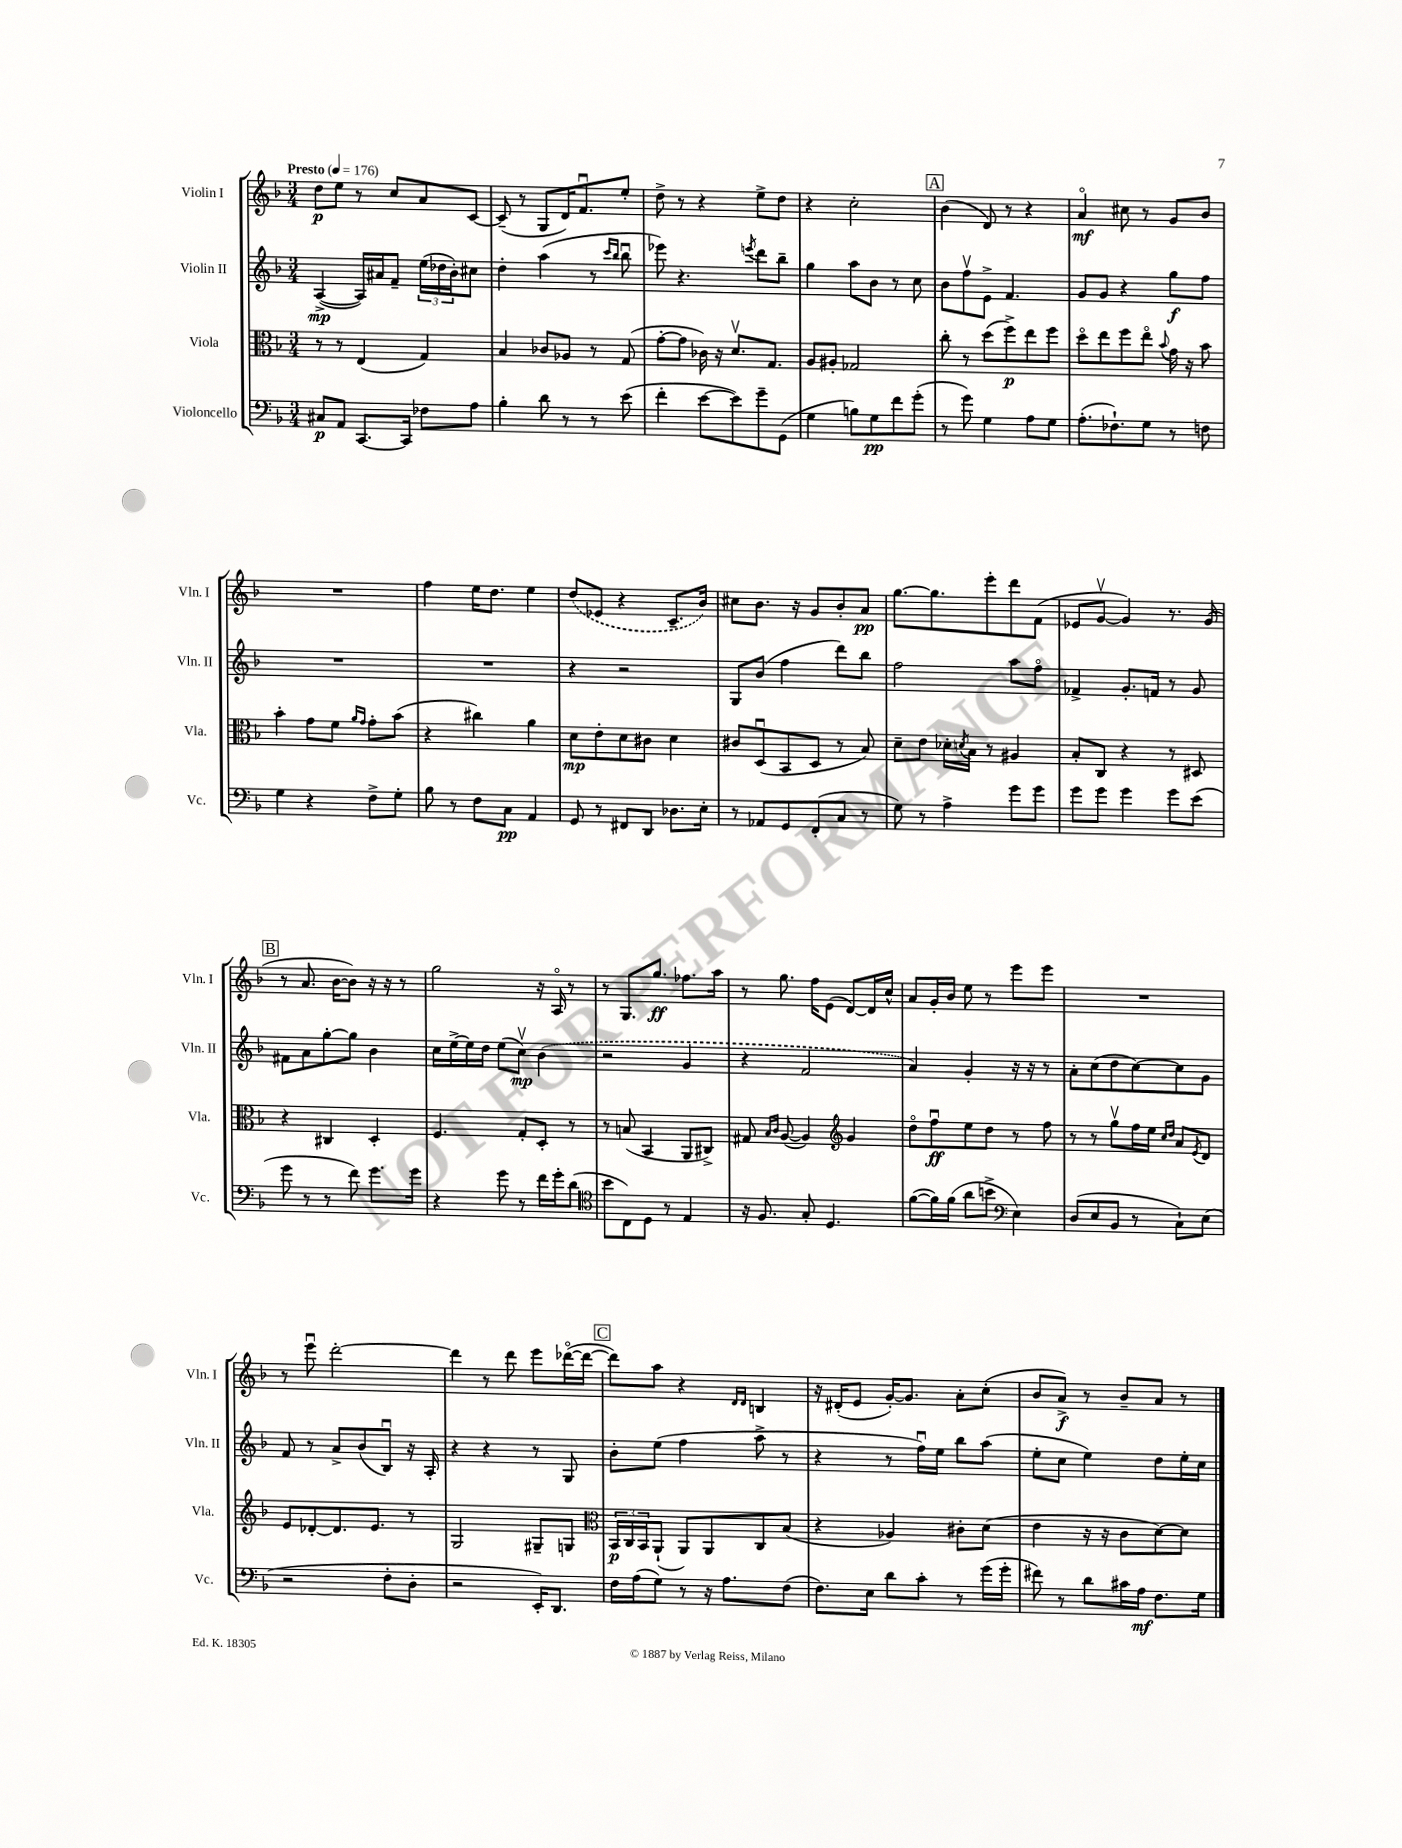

**kern	**dynam	**kern	**dynam	**kern	**dynam	**kern	**dynam
*part4	*part4	*part3	*part3	*part2	*part2	*part1	*part1
*staff4	*staff4	*staff3	*staff3	*staff2	*staff2	*staff1	*staff1
*I"Violoncello	*	*I"Viola	*	*I"Violin II	*	*I"Violin I	*
*I'Vc.	*	*I'Vla.	*	*I'Vln. II	*	*I'Vln. I	*
*clefF4	*	*clefC3	*	*clefG2	*	*clefG2	*
*k[b-]	*	*k[b-]	*	*k[b-]	*	*k[b-]	*
*M3/4	*	*M3/4	*	*M3/4	*	*M3/4	*
*MM176	*	*MM176	*	*MM176	*	*MM176	*
=1	=1	=1	=1	=1	=1	=1	=1
!	!	!	!	!	!	!LO:TX:a:B:t=Presto	!
8C#X/L	p	8r	.	([4A^/	mp	8dd\L	p
8AA/J	.	8r	.	.	.	8ee\J	.
[8.CC/L	.	(4E/	.	16A/LL])	.	8r	.
.	.	.	.	16a#X/J	.	.	.
.	.	.	.	8f~/J	.	8cc/L	.
16CC/Jk]	.	.	.	.	.	.	.
8F-X\L	.	4G/)	.	(24ee\LL	.	8a/	.
.	.	.	.	24dd-X\	.	.	.
.	.	.	.	24b-'\J)	.	.	.
8A\J	.	.	.	8cc#X\J	.	[8c/J	.
=2	=2	=2	=2	=2	=2	=2	=2
4B-'\	.	4B-/	.	4dd'\	.	(8c~/]	.
.	.	.	.	.	.	8r	.
8d\	.	8c-X/L	.	(4aa\	.	8G/L	.
8r	.	8A-X/J	.	.	.	16d/K)	.
.	.	.	.	.	.	8.fu/	.
8r	.	8r	.	8r	.	.	.
.	.	.	.	16qqccc/LL	.	.	.
.	.	.	.	16qqbb-/JJ	.	.	.
(8e\	.	(8G/	.	8bb-u\	.	8ee'/J	.
=3	=3	=3	=3	=3	=3	=3	=3
4f'\	.	[8g'\L	.	8eee-X\)	.	8dd^\	.
.	.	8g\J]	.	4.r	.	8r	.
[8e\L	.	16c-X\)	.	.	.	4r	.
.	.	16r	.	.	.	.	.
8e\])	.	8.dv/L	.	.	.	.	.
.	.	.	.	8qeeen/	.	.	.
8g~\	.	.	.	8ddd\L	.	8ee^\L	.
.	.	8.G/J	.	.	.	.	.
(8GG\J	.	.	.	8bb-~\J	.	8dd\J	.
=4	=4	=4	=4	=4	=4	=4	=4
4G\	.	8A/L	.	4gg\	.	4r	.
.	.	8A#X'/J	.	.	.	.	.
8Bn\L)	.	2G-X/	.	8aa\L	.	2cc'\	.
8G\	pp	.	.	8b-\J	.	.	.
8f\	.	.	.	8r	.	.	.
(8g'\J	.	.	.	8cc\	.	.	.
!!LO:REH:place=s1:t=A
=5	=5	=5	=5	=5	=5	=5	=5
8r	.	8cc'\	.	8b-\L	.	(4b-\	.
8g\)	.	8r	.	8ffv\	.	.	.
4G\	.	(8dd\L	.	8e^\J	.	8d/)	.
.	.	8ff^\)	p	4.f/	.	8r	.
8A\L	.	8ee\	.	.	.	4r	.
8G\J	.	8ff\J	.	.	.	.	.
=6	=6	=6	=6	=6	=6	=6	=6
(8.A'\L	.	8dd\L	.	8g/L	.	4a/	mf
.	.	8ee\	.	8g/J	.	.	.
8.F-X`\)	.	.	.	.	.	.	.
.	.	8ff\	.	4r	.	8cc#X\	.
8G\J	.	8ee\J	.	.	.	8r	.
.	.	8qqb-/	.	.	.	.	.
8r	.	16g\	.	8gg\L	f	8g/L	.
.	.	16r	.	.	.	.	.
8Fn\	.	8b-\	.	8ff\J	.	8b-/J	.
!!LO:LB:g=z
=7	=7	=7	=7	=7	=7	=7	=7
4G\	.	4b-'\	.	2.r	.	2.r	.
4r	.	8g\L	.	.	.	.	.
.	.	8f\J	.	.	.	.	.
.	.	16qqa/LL	.	.	.	.	.
.	.	16qqg/JJ	.	.	.	.	.
8F^\L	.	8g'\L	.	.	.	.	.
8G'\J	.	(8b-\J	.	.	.	.	.
=8	=8	=8	=8	=8	=8	=8	=8
8B-\	.	4r	.	2.r	.	4ff\	.
8r	.	.	.	.	.	.	.
8F\L	.	4cc#X\)	.	.	.	16ee\KL	.
.	.	.	.	.	.	8.dd\J	.
8C\J	pp	.	.	.	.	.	.
4AA/	.	4a\	.	.	.	4ee\	.
=9	=9	=9	=9	=9	=9	=9	=9
8GG/	.	8d\L	mp	4r	.	(8dd/L	.
8r	.	8e'\	.	.	.	8e-X/J	.
8FF#X/L	.	8d\	.	2r	.	4r	.
8DD/J	.	8c#X\J	.	.	.	.	.
8.D-X\L	.	4d\	.	.	.	8.c~/L	.
16E'\Jk	.	.	.	.	.	16b-/Jk)	.
=10	=10	=10	=10	=10	=10	=10	=10
8r	.	8c#X/L	.	8G/L	.	8cc#X\L	.
8AA-X/L	.	(8Du/	.	(8b-/J	.	8.b-\J	.
8GG/	.	8BB-/	.	4ff\	.	.	.
.	.	.	.	.	.	16r	.
(8FF'/	.	8D/J	.	.	.	8g/L	.
8C/J	.	8r	.	8ddd\L)	.	8b-'/	.
8r	.	8B-/)	.	8bb-\J	.	8a/J	pp
=11	=11	=11	=11	=11	=11	=11	=11
8G\)	.	8d~\L	.	2ff\	.	[8.gg\L	.
8r	.	8e\J	.	.	.	.	.
.	.	.	.	.	.	8.gg\]	.
4A^\	.	16d-X'\LL	.	.	.	.	.
.	.	8qdn/	.	.	.	.	.
.	.	16B-\JJ	.	.	.	.	.
.	.	8r	.	.	.	8eee'\	.
8g\L	.	4A#X/	.	8aa\L	.	8ddd\	.
8g\J	.	.	.	8ff\J	.	(8f\J	.
=12	=12	=12	=12	=12	=12	=12	=12
8g\L	.	8B-'/L	.	4f-X^/	.	8e-X/L	.
8g\J	.	8C/J	.	.	.	[8gv/J	.
4g\	.	4r	.	8.g'/L	.	4g/])	.
.	.	.	.	16fn/Jk	.	.	.
8g\L	.	8r	.	8r	.	8.r	.
(8e\J	.	8D#X/	.	8g/	.	.	.
.	.	.	.	.	.	(16g/	.
!!LO:LB:g=z
!!LO:REH:place=s1:t=B
=13	=13	=13	=13	=13	=13	=13	=13
8g\	.	4r	.	8f#X\L	.	8r	.
8r	.	.	.	8a\	.	8.a/	.
8r	.	4C#X/	.	[8gg'\	.	.	.
.	.	.	.	.	.	[16b-\KL	.
8f\)	.	.	.	8gg\J]	.	8b-\J])	.
8.g\L	.	4D'/	.	4b-\	.	16r	.
.	.	.	.	.	.	16r	.
.	.	.	.	.	.	8r	.
16g\Jk	.	.	.	.	.	.	.
=14	=14	=14	=14	=14	=14	=14	=14
4r	.	4.F/	.	16cc\LL	.	2gg\	.
.	.	.	.	[16ee^\	.	.	.
.	.	.	.	16ee\]	.	.	.
.	.	.	.	16dd\JJ	.	.	.
8g\	.	.	.	(8ee\L	.	.	.
8r	.	8G'/L	.	8ccv\J)	mp	.	.
16f\LL	.	8D'/J	.	(4b-\	.	16r	.
16g'\J	.	.	.	.	.	16A/	.
(8d\J	.	8r	.	.	.	8r	.
=15	=15	=15	=15	=15	=15	=15	=15
*clefC4	*	*	*	*	*	*	*
8b-\L	.	8r	.	2r	.	8r	.
8C\)	.	(8Bn/	.	.	.	8.G/L	.
8D\J	.	4BB-/	.	.	.	.	.
.	.	.	.	.	.	8.gg/J	ff
8r	.	.	.	.	.	.	.
4E/	.	8AA/L	.	4g/	.	8.ff-X\L	.
.	.	8C#X^/J)	.	.	.	.	.
.	.	.	.	.	.	16aa\Jk	.
=16	=16	=16	=16	=16	=16	=16	=16
16r	.	8G#X/	.	4r	.	8r	.
8.F/	.	.	.	.	.	.	.
.	.	16qqB-/LL	.	.	.	.	.
.	.	16qqc/JJ	.	.	.	.	.
.	.	([8A/	.	.	.	8.gg\	.
8G'/	.	4A/])	.	2f/	.	.	.
.	.	.	.	.	.	16ff\KL	.
4.D/	.	.	.	.	.	(8e\J	.
*	*	*clefG2	*	*	*	*	*
.	.	4g/	.	.	.	[8d/L)	.
.	.	.	.	.	.	16d/L]	.
.	.	.	.	.	.	16cc^^/JJ	.
=17	=17	=17	=17	=17	=17	=17	=17
([8f\L	.	8dd\L	.	4a/)	.	8a/L	.
16f\L])	.	8ffu\	ff	.	.	16g'/L	.
(16f\JJ	.	.	.	.	.	16b-/JJ	.
8a\L	.	8ee\	.	4g'/	.	8ee\	.
8bn^\J	.	8dd\J	.	.	.	8r	.
*clefF4	*	*	*	*	*	*	*
4E\)	.	8r	.	16r	.	8eee\L	.
.	.	.	.	16r	.	.	.
.	.	8ff\	.	8r	.	8eee\J	.
=18	=18	=18	=18	=18	=18	=18	=18
(8D/L	.	8r	.	8a'\L	.	2.r	.
8E/	.	8r	.	(8cc\	.	.	.
8BB-/J	.	8ggv\L	.	8dd\	.	.	.
8r	.	16ff\L	.	[8cc\)	.	.	.
.	.	16ee\JJ	.	.	.	.	.
.	.	16qqcc/LL	.	.	.	.	.
.	.	16qqdd/JJ	.	.	.	.	.
8C`\L)	.	8a/L	.	8cc\]	.	.	.
.	.	8qe/	.	.	.	.	.
(8E\J	.	8d/J	.	8g\J	.	.	.
!!LO:LB:g=z
=19	=19	=19	=19	=19	=19	=19	=19
2r	.	8e/L	.	8f/	.	8r	.
.	.	[8d-X'/	.	8r	.	8eeeu\	.
.	.	8.d-/]	.	8a^/L	.	[2ddd'\	.
.	.	.	.	(8b-/	.	.	.
.	.	8.e/J	.	.	.	.	.
8F'\L	.	.	.	8B-u/J)	.	.	.
8D'\J	.	8r	.	16r	.	.	.
.	.	.	.	16A'/	.	.	.
=20	=20	=20	=20	=20	=20	=20	=20
2r	.	2G/	.	4r	.	4ddd\]	.
.	.	.	.	4r	.	8r	.
.	.	.	.	.	.	8ddd\	.
16EE'/KL)	.	8G#X~/L	.	8r	.	8eee\L	.
8.DD/J	.	.	.	.	.	.	.
.	.	8Gn/J	.	8G/	.	([16ddd-X\L	.
.	.	.	.	.	.	16ddd-\JJ_	.
!!LO:REH:place=s1:t=C
=21	=21	=21	=21	=21	=21	=21	=21
*	*	*clefC3	*	*	*	*	*
16F\LL	.	24BB-/LL	p	8b-'\L	.	8ddd-\L])	.
.	.	24C/	.	.	.	.	.
(16A\J	.	.	.	.	.	.	.
.	.	24BB-/J	.	.	.	.	.
8G\J)	.	(8AA`/J	.	(8ee\J	.	8aa\J	.
8r	.	8AA/L)	.	4ff\	.	4r	.
16r	.	8AA/	.	.	.	.	.
8.A\L	.	.	.	.	.	.	.
.	.	.	.	.	.	16qqd/LL	.
.	.	.	.	.	.	16qqd/JJ	.
.	.	8C/	.	8aa^\	.	4Bn/	.
(8F\J	.	(8B-/J	.	8r	.	.	.
=22	=22	=22	=22	=22	=22	=22	=22
8.F\L)	.	4r	.	4r	.	16r	.
.	.	.	.	.	.	(16d#X'/KL	.
.	.	.	.	.	.	8e/J	.
16E\Jk	.	.	.	.	.	.	.
8d\L	.	4A-X/)	.	8r	.	[16g'/KL)	.
.	.	.	.	.	.	8.g/J]	.
8c'\J	.	.	.	16ffu\LL)	.	.	.
.	.	.	.	16ee\JJ	.	.	.
8r	.	8c#X'\L	.	8bb-\L	.	8a'\L	.
(16g\LL	.	(8d\J	.	(8aa\J	.	(8cc'\J	.
16g'\JJ	.	.	.	.	.	.	.
=23	=23	=23	=23	=23	=23	=23	=23
8f#X\)	.	4e\	.	8ee'\L	.	8b-/L	.
8r	.	.	.	8cc\J	.	8a^/J)	f
8d\L	.	16r	.	4ee\)	.	8r	.
.	.	16r	.	.	.	.	.
16c#X\L	.	8c\L	.	.	.	8b-~/L	.
16A\JJ	mf	.	.	.	.	.	.
8.F\L	.	[8d\)	.	8dd\L	.	8a/J	.
.	.	8d\J]	.	16ee'\L	.	8r	.
16G\Jk	.	.	.	16cc\JJ	.	.	.
==	==	==	==	==	==	==	==
*-	*-	*-	*-	*-	*-	*-	*-
